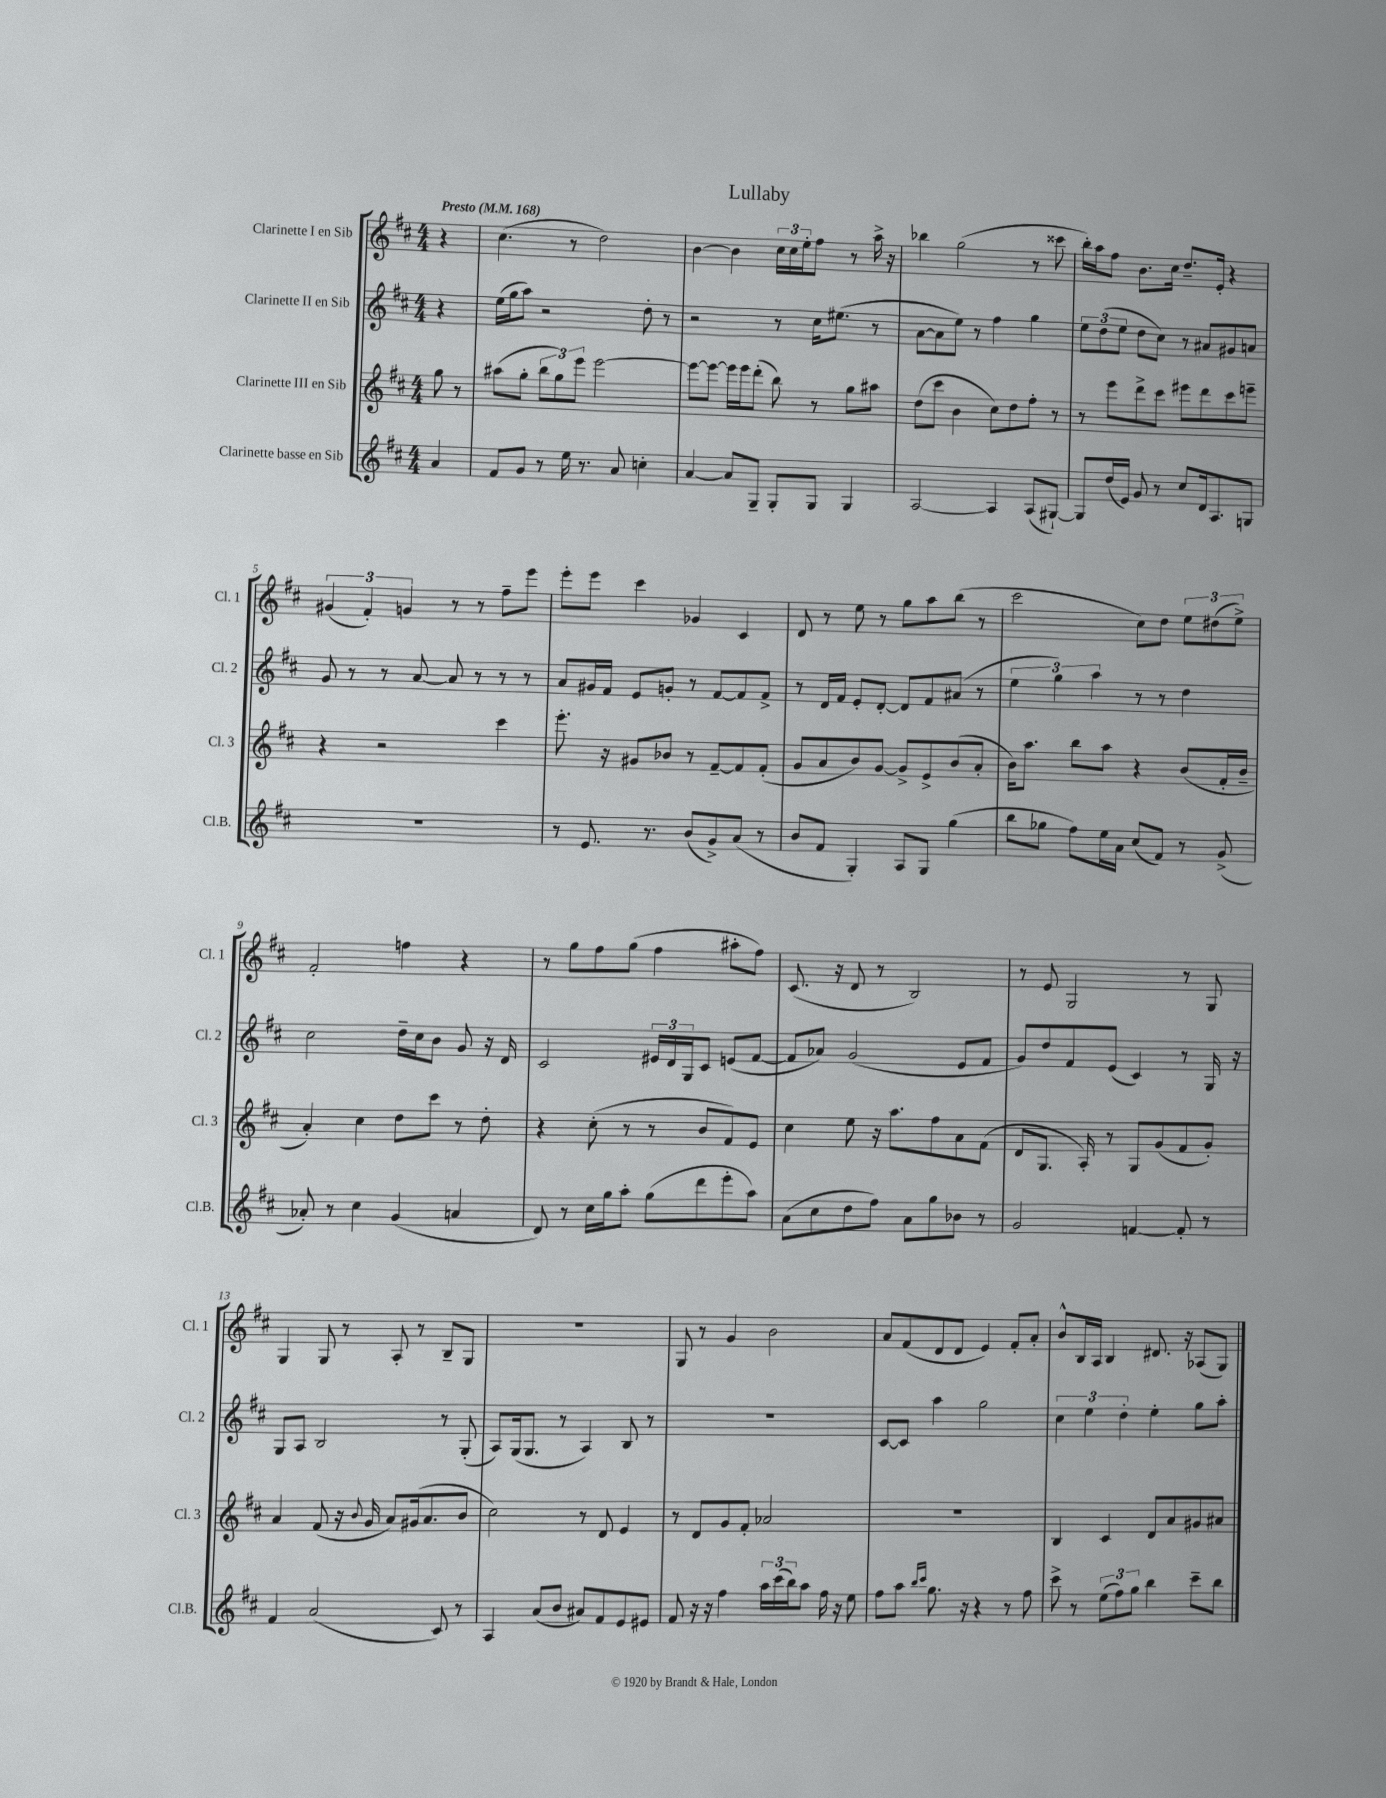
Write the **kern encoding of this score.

**kern	**kern	**kern	**kern
*staff4	*staff3	*staff2	*staff1
*clefG2	*clefG2	*clefG2	*clefG2
*k[f#c#]	*k[f#c#]	*k[f#c#]	*k[f#c#]
*M4/4	*M4/4	*M4/4	*M4/4
*MM168	*MM168	*MM168	*MM168
4a/	8gg\	4r	4r
.	8r	.	.
=	=	=	=
8f#/L	(8aa#\L	(16ee\LL	(4.cc#\
.	.	16gg\J	.
8g/J	8gg'\J	8aa\J)	.
8r	12bb\L	2r	.
.	12gg\)	.	.
16ee\	.	.	8r
.	12eee\J	.	.
8.r	.	.	.
.	[2eee\	.	2dd\)
8a/	.	.	.
4cc'\	.	8dd'\	.
.	.	8r	.
=	=	=	=
[4a/	8eee\_L	2r	[4b\
.	8eee\_J	.	.
8a/]L	16eee\]LL	.	4b\]
.	16eee\J	.	.
8G~/J	(8ddd'\J	.	.
8G'/L	8bb\)	8r	24cc#\LL
.	.	.	24cc#\
.	.	.	24ee'\J
8G/J	8r	16cc#\LK	8ff#\J
.	.	(8.ee#\J	.
4G/	8gg\L	.	8r
.	8aa#\J	8r	16aa^\
.	.	.	16r
=	=	=	=
[2A/	(8dd\L	[8a\L	4bb-\
.	8ccc#\J	8a\]	.
.	4b\	8ee\J)	(2gg\
.	.	8r	.
4A/]	8cc#\L)	4ff#\	.
.	8dd\	.	.
(8A/L	8ff#'\J	4gg\	8r
[8G#`/J)	8r	.	8ccc##\
=	=	=	=
8G#/]L	8r	12ee\L	16bb'\LL)
.	.	.	16aa\J
.	.	(12dd\	.
(16dd/L	8eee\L	.	8ff#\J
.	.	12ee\J	.
16e/JJ)	.	.	.
8g/	8ddd^\	8dd\L	8.b\L
8r	8ccc#\J	8cc#\J)	.
.	.	.	16cc#\Jk
8cc#/L	8eee#\L	8r	8.dd~/L
16d/k	8ddd\	8a#/L	.
8.A/	.	.	16e'/Jk
.	8ccc#\	8g#/	4r
8G/J	8eee~\J	8a/J	.
=	=	=	=
1r	4r	8g/	(6g#/
.	.	8r	.
.	.	.	6f#'/)
.	2r	8r	.
.	.	.	6g/
.	.	[8a/	.
.	.	8a/]	8r
.	.	8r	8r
.	4ccc#\	8r	8ff#~\L
.	.	8r	8eee\J
=	=	=	=
8r	8.eee'\	8a/L	8eee'\L
8.e/	.	16g#/L	8eee\J
.	16r	16f#/JJ	.
.	8g#/L	8e/L	4ccc#\
8.r	.	.	.
.	8b-/J	8g'/J	.
(8b/L	8r	8r	4g-/
8g^/)	[8f#~/L	[8f#/L	.
(8a/J	8f#/]	8f#/]	4c#/
8r	(8f#'/J	8f#^/J	.
=	=	=	=
8b/L	8g/L	8r	8d/
8f#/J	8a/	16d/LL	8r
.	.	16f#/JJ	.
4G'/)	8b/)	8e'/L	8ee\
.	[8g/J	[8d'/J	8r
8A/L	8g^/]L	8d/]L	8gg\L
8G/J	8e^/	8f#/	8aa\
(4gg\	(8b/	(8a#/J	(8bb\J
.	8a'/J	8r	8r
=	=	=	=
8bb\L	16b\LK)	6ee\	2ccc#\
.	8.aa\J	.	.
8gg-\J	.	.	.
.	.	6gg\)	.
8ff#\L)	8bb\L	.	.
.	.	6aa\	.
16ee\L	8aa\J	.	.
16a\JJ	.	.	.
(8cc#/L	4r	8r	8cc#\L)
8f#/J)	.	8r	8dd\J
8r	(8b/L	4dd\	12ee\L
.	.	.	(12dd#\
(8g^/	16f#'/L	.	.
.	.	.	12ee^\J)
.	16b~/JJ	.	.
=	=	=	=
8a-'/)	4a'/)	2cc#\	2f#'/
8r	.	.	.
4cc#\	4cc#\	.	.
(4g/	8dd\L	16dd~\LL	4ff\
.	.	16cc#\J	.
.	8ccc#\J	8b\J	.
4a/	8r	8g/	4r
.	8dd'\	16r	.
.	.	16d/	.
=	=	=	=
8d/)	4r	2c#/	8r
8r	.	.	8gg\L
16cc#\LL	(8cc#'\	.	8ff#\
16gg\J	.	.	.
8aa'\J	8r	.	(8gg\J
(8gg\L	8r	24e#/LL	4ff#\
.	.	24d/	.
.	.	24G/J	.
8ddd\	8b/L	8c#/J	.
8eee'\	8f#/)	(8e/L	8aa#'\L
8aa\J)	8e/J	[8f#/J	8ff#\J)
=	=	=	=
(8a\L	4cc#\	8f#/]L	(8.c#/
8cc#\	.	8a-/J)	.
.	.	.	16r
8dd\	8ee\	(2g/	8d/
8ff#\J)	16r	.	8r
.	8.aa\L	.	.
8a\L	.	.	2B/)
8gg\	8ff#\	.	.
8b-\J	8a\	8e/L	.
8r	(8f#\J	8f#/J	.
=	=	=	=
2g/	8d/L	8g/L)	8r
.	8.G/J	8dd/	8e/
.	.	8f#/	2G/
.	16A'/)	.	.
.	8r	(8e/J	.
[4f/	8G/L	4c#/)	.
.	(8g/	.	.
8f'/]	8f#/	8r	8r
8r	8g'/J)	16G/	8G/
.	.	16r	.
=	=	=	=
4f#/	4a/	8G/L	4G/
.	.	8A/J	.
(2a/	(8f#/	2B/	8G/
.	16r	.	8r
.	8qqb/	.	.
.	16g/	.	.
.	8a/L)	.	8A'/
.	(16g#/k	.	8r
.	8.a/	.	.
8c#/)	.	8r	8B~/L
8r	8b/J	(8G'/	8G/J
=	=	=	=
4A/	2cc#\)	8A/L)	1r
.	.	(16G/k	.
.	.	8.G/J	.
(8a/L	.	.	.
8b/J	.	8r	.
8a#/L)	8r	4A/)	.
8f#/	8d/	.	.
8e/	4e/	8B/	.
8e#/J	.	8r	.
=	=	=	=
8f#/	8r	1r	8G/
16r	8d/L	.	8r
16r	.	.	.
4ff#\	8g/	.	4g/
.	8f#'/J	.	.
24aa\LL	2a-/	.	2b\
(24ccc#\	.	.	.
24bb\J)	.	.	.
8aa\J	.	.	.
16ff#\	.	.	.
16r	.	.	.
8ee\	.	.	.
=	=	=	=
8ff#\L	1r	[8c#/L	8a/L
8aa\J	.	8c#/]J	(8f#/
16qqbb/LL	.	.	.
16qqccc#/JJ	.	.	.
8.gg\	.	4aa\	8d/
.	.	.	8d/J
16r	.	.	.
4r	.	2gg\	4e/)
8r	.	.	8f#'/L
8ff#\	.	.	8a'/J
=	=	=	=
8ccc#^\	4B/	6cc#\	8b^^/L
8r	.	.	16B/L
.	.	6ee\	.
.	.	.	16A/JJ
(12ee\L	4c#/	.	4B/
12ff#\)	.	6dd'\	.
12gg\J	.	.	.
4bb\	8d/L	4ee'\	8.d#/
.	8a/	.	.
.	.	.	16r
8ccc#~\L	8g#/	8gg\L	(8A-/L
8bb\J	8a#/J	8aa'\J	8G/J)
==	==	==	==
*-	*-	*-	*-
